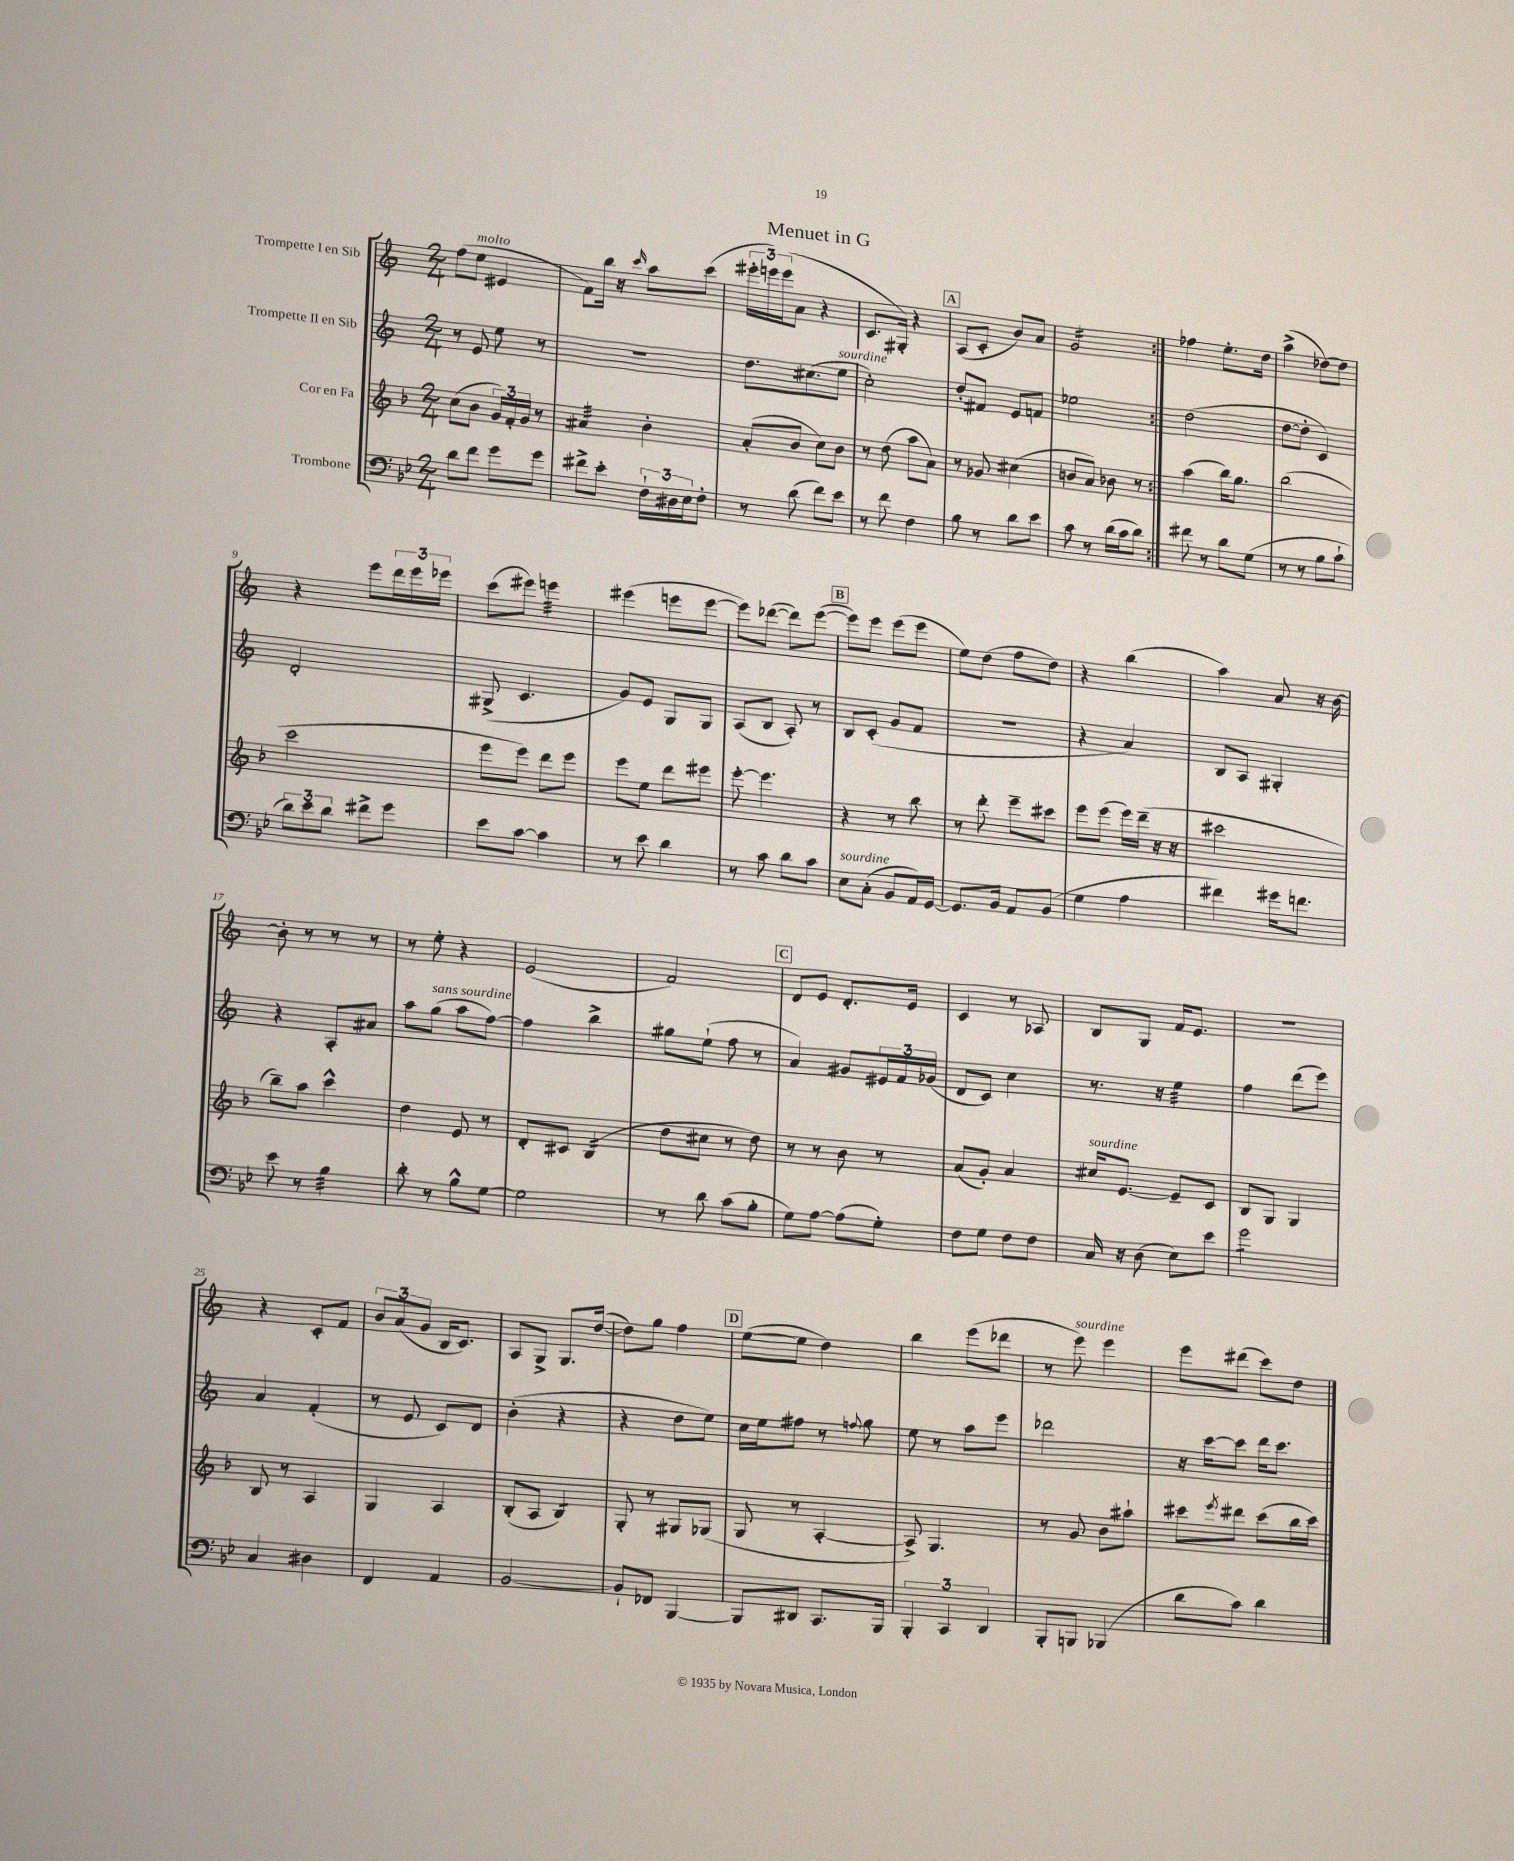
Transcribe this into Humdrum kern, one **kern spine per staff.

**kern	**kern	**kern	**kern
*staff4	*staff3	*staff2	*staff1
*clefF4	*clefG2	*clefG2	*clefG2
*k[b-e-]	*k[b-]	*k[]	*k[]
*M2/4	*M2/4	*M2/4	*M2/4
8d	(8cc	8r	(8ff
8f	8b-	8e	8ee
8g	24g)	8ee	4e#
.	24f'	.	.
.	24g	.	.
8g	8r	8r	.
=	=	=	=
8f#^	4a#	2r	8f)
8e-'	.	.	16bb
.	.	.	16r
.	.	.	16qqccc
24F`	4b-'	.	8aa
24D#	.	.	.
24E-	.	.	.
8F'	.	.	(8ccc
=	=	=	=
8r	(8a'	8.dd	24eee#'
.	.	.	24eee)
.	.	.	(24eee
(8d	8b-	.	8a
.	.	(8.cc#	.
8f)	8cc)	.	4r
8e-	8b-	8ee	.
=	=	=	=
8r	8r	2cc')	8.c
8f	(8dd	.	.
.	.	.	16G#')
4F	8aa	.	4r
.	8a)	.	.
=	=	=	=
8B-	8r	8dd'	(8A
8r	8g-	8f#	8c'
8d	(4cc#	8e	8b)
8e-	.	8f	8a
=	=	=	=
8c	8b	2ee-	2g
8r	8a)	.	.
(16d	8b-	.	.
16c	.	.	.
8d)	8r	.	.
=:|!	=:|!	=:|!	=:|!
8f#	(4aa	(2dd	4ff-
8r	.	.	.
8d	16bb-)	.	8.ee'
.	8.gg	.	.
(8G	.	.	.
.	.	.	16dd
=	=	=	=
8r	(2bb-	[8dd	(4aa^
8r	.	8dd']	.
8B-	.	4c)	[8dd-)
8c`	.	.	8dd-]
=	=	=	=
12d)	2ccc	2d'	4r
12e-	.	.	.
12d	.	.	.
8f#^	.	.	8eee
8g	.	.	24ddd
.	.	.	24eee
.	.	.	24eee-
=	=	=	=
8e-	8eee	(8G#^	(8ccc
[8c	8eee)	4.c	8eee#)
4c]	8ddd	.	4eee
.	8eee	.	.
=	=	=	=
8r	8eee	8g)	(4eee#
8e-	8ee	8e	.
4d	8ddd	8G	8eee
.	8eee#	8G	[8eee
=	=	=	=
8r	[8eee'	(8A	8eee])
8c	4.eee]	8B	([8ddd-
8d	.	8A')	8ddd-])
8c	.	8r	([8eee
=	=	=	=
8E-	4r	8B	8eee])
(8C'	.	(8c'	8eee
8BB-	8r	8g	(8eee
16AA)	8bb-	8f	8eee
[16GG	.	.	.
=	=	=	=
8.GG]	8r	2r	8ee)
.	8ddd'	.	(8dd
16BB-	.	.	.
8AA	8eee~	.	8ff
(8BB-	8ccc#	.	8dd)
=	=	=	=
4G	8eee	4r	4r
.	(8eee	.	.
4A	16eee)	4a)	(4bb
.	(16ddd~	.	.
.	16r	.	.
.	16r	.	.
=	=	=	=
4f#)	2ccc#	8B	4aa)
.	.	8A	.
16g#	.	4G#'	8a
8.f	.	.	.
.	.	.	16r
.	.	.	[16b
=	=	=	=
8e-	8bb-~)	4r	8b']
8r	8aa	.	8r
4B-	4ccc^^	8A'	8r
.	.	8a#	8r
=	=	=	=
8d'	4dd	8aa	8r
8r	.	(8gg	8ee'
8B-^^	8e	8aa	4r
[8G	8r	[8ff)	.
=	=	=	=
2G]	8d'	4ff]	(2e
.	8c#	.	.
.	(4B-	4bb^	.
=	=	=	=
8r	8dd	8gg#	2f)
8d	8cc#	(8ee`	.
(8c	8r	8ff	.
8B-'	8dd)	8r	.
=	=	=	=
8G)	8r	4a)	8d
[8A	8r	.	8e
(8A]	8b-	8g#	8.d'
8G')	8r	24e#	.
.	.	24f	.
.	.	.	16e
.	.	(24g-	.
=	=	=	=
8F	(8a	8d	4c
8G	8g')	8c)	.
8F	4a	4cc	8r
8F	.	.	8A-
=	=	=	=
16C	16cc#	8.r	8B
16r	[8.e	.	.
(8D	.	.	8G
.	.	16r	.
8E-)	8e~]	4ee	16f
.	.	.	8.e
8e-	8c	.	.
=	=	=	=
2g	8B-	4ff	2r
.	8G	.	.
.	4G	(8ddd	.
.	.	8eee)	.
=	=	=	=
4C	8B-	4a	4r
.	8r	.	.
4D#	4A	(4f'	8c'
.	.	.	8f
=	=	=	=
4FF	4G	8r	12b
.	.	.	(12a
.	.	8e	.
.	.	.	12g
4AA	4A	8c)	16B
.	.	.	8.c)
.	.	8d	.
=	=	=	=
[2BB-	(8B-'	(4b'	8A
.	8A	.	8G^
.	4B-)	4r	8.G
.	.	.	([16dd
=	=	=	=
8BB-`]	8G'	4r	8dd])
8FF-	8r	.	8gg
[4BBB-	8G#	8dd	4ff
.	(8G-	8ee)	.
=	=	=	=
8BBB-]	8G	16cc	([8ee
.	.	16ee	.
8DD#	8r	8ff#	8ee]
8.CC	[4A'	8r	4dd)
.	.	8qqff	.
.	.	8gg	.
16BBB-	.	.	.
=	=	=	=
6BBB-'	8A^])	8ee	4bb
.	4.G	8r	.
6CC	.	.	.
.	.	8aa	(8eee
6DD	.	.	.
.	.	8eee	8ddd-
=	=	=	=
8BBB-'	8r	2ddd-	8r
8BBB	8g	.	8eee)
(4BBB-	8b-	.	4eee
.	8aa#`	.	.
=	=	=	=
8d	8ccc#	16r	8eee
.	.	[16ccc	.
.	8qeee	.	.
8c)	8ddd#	8ccc]	(8ddd#
4d	(8ccc#	16ddd	8ccc)
.	.	8.ccc	.
.	16bb-	.	8dd
.	16ccc#)	.	.
==	==	==	==
*-	*-	*-	*-
